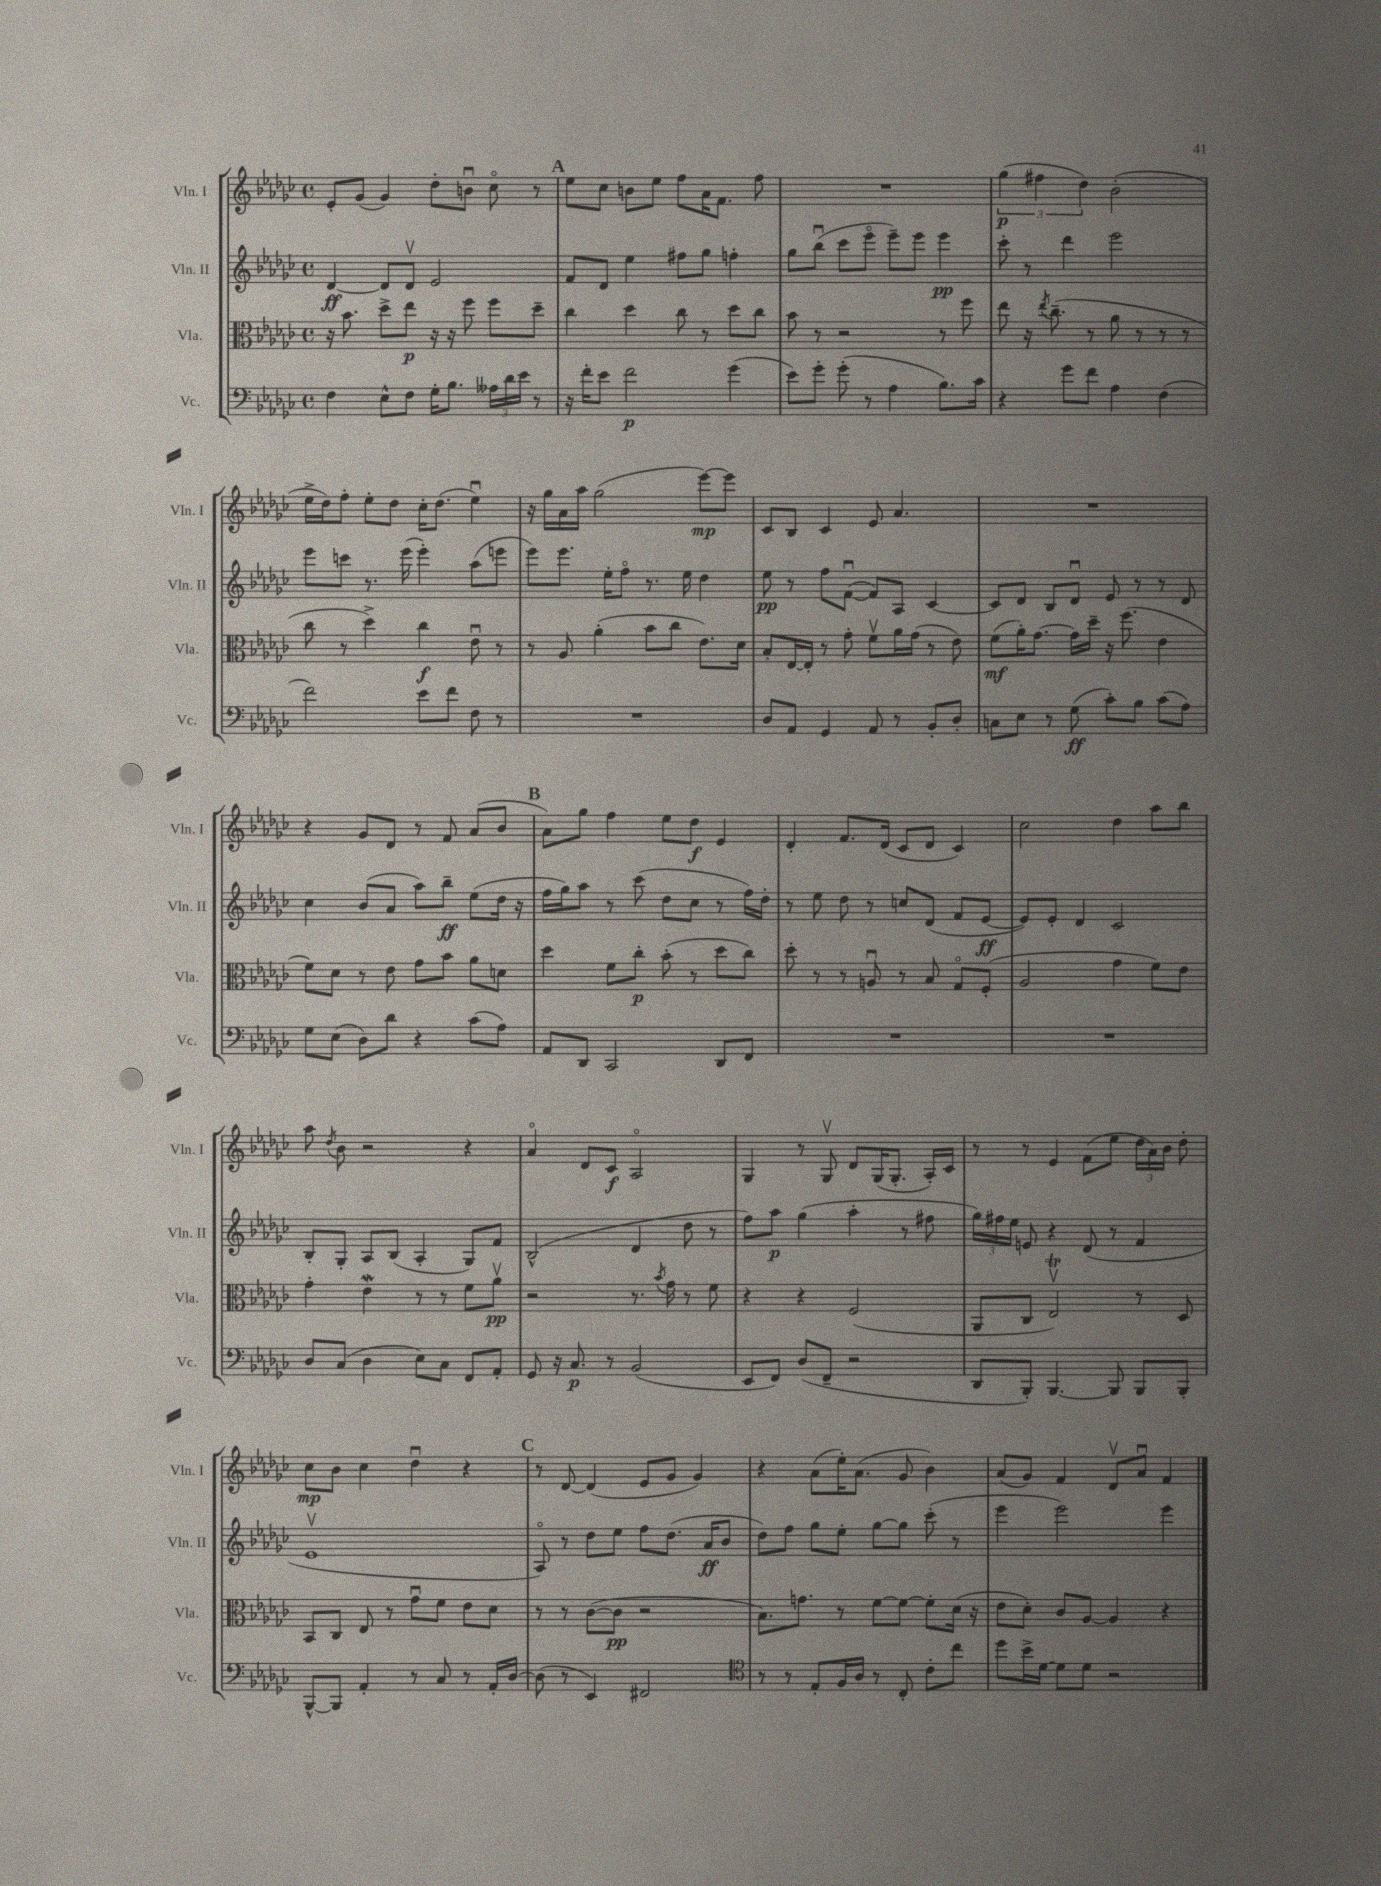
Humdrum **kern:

**kern	**dynam	**kern	**dynam	**kern	**dynam	**kern	**dynam
*part4	*part4	*part3	*part3	*part2	*part2	*part1	*part1
*staff4	*staff4	*staff3	*staff3	*staff2	*staff2	*staff1	*staff1
*I"Vc.	*	*I"Vla.	*	*I"Vln. II	*	*I"Vln. I	*
*I'Vc.	*	*I'Vla.	*	*I'Vln. II	*	*I'Vln. I	*
*clefF4	*	*clefC3	*	*clefG2	*	*clefG2	*
*k[b-e-a-d-g-c-]	*	*k[b-e-a-d-g-c-]	*	*k[b-e-a-d-g-c-]	*	*k[b-e-a-d-g-c-]	*
*M4/4	*	*M4/4	*	*M4/4	*	*M4/4	*
*met(c)	*	*met(c)	*	*met(c)	*	*met(c)	*
=4	=4	=4	=4	=4	=4	=4	=4
4F\	.	16r	.	[4d-/	ff	8e-'/L	.
.	.	8.b-\	.	.	.	.	.
.	.	.	.	.	.	(8g-/J	.
8E-^^\L	.	8dd-^\L	.	8d-/L]	.	4g-/)	.
8F\J	.	8ee-\J	p	8d-v/J	.	.	.
16G-'\KL	.	16r	.	2e-/	.	8dd-'\L	.
8.B-\J	.	16r	.	.	.	.	.
.	.	8ff\	.	.	.	8bnu\J	.
24A--X\LL	.	8ff\L	.	.	.	8cc-\	.
24d-\	.	.	.	.	.	.	.
24e-\JJ	.	.	.	.	.	.	.
8r	.	8dd-~\J	.	.	.	8r	.
!!LO:REH:place=s1:t=A
=5	=5	=5	=5	=5	=5	=5	=5
16r	.	4cc-\	.	8f/L	.	8ee-\L	.
16f'\KL	.	.	.	.	.	.	.
8e-\J	.	.	.	8d-/J	.	8cc-\J	.
2f\	p	4dd-\	.	4ee-\	.	8bn\L	.
.	.	.	.	.	.	8ee-\J	.
.	.	8cc-\	.	8ff#X\L	.	8ff\L	.
.	.	8r	.	8gg-\J	.	16a-\K	.
.	.	.	.	.	.	8.f\J	.
(4g-\	.	8dd-\L	.	4ffn'\	.	.	.
.	.	8cc-\J	.	.	.	8ff\	.
=6	=6	=6	=6	=6	=6	=6	=6
8e-\L)	.	8b-\	.	8gg-\L	.	1r	.
8g-'\J	.	8r	.	(8bb-u\J	.	.	.
(8g-'\	.	2r	.	8ccc-\L	.	.	.
8r	.	.	.	8eee-\J	.	.	.
4A-\	.	.	.	8eee-~\L)	.	.	.
.	.	.	.	8eee-\J	.	.	.
8.B-\L)	.	8r	.	4eee-\	pp	.	.
.	.	8ff\	.	.	.	.	.
16c-\Jk	.	.	.	.	.	.	.
=7	=7	=7	=7	=7	=7	=7	=7
4r	.	8ee-\	.	8ccc-'\	.	(6gg-\	p
.	.	16r	.	8r	.	.	.
.	.	.	.	.	.	6ff#X\	.
.	.	8qee-/	.	.	.	.	.
.	.	(8.cc-~\	.	.	.	.	.
8g-\L	.	.	.	4ddd-\	.	.	.
.	.	.	.	.	.	6dd-\)	.
8f\J	.	8r	.	.	.	.	.
4A-\	.	8a-\	.	2eee-\	.	(2b-'\	.
.	.	8r	.	.	.	.	.
(4F\	.	8r	.	.	.	.	.
.	.	8r	.	.	.	.	.
!!LO:LB:g=z
=8	=8	=8	=8	=8	=8	=8	=8
2f\)	.	8cc-\	.	8eee-\L	.	16ee-^\LL	.
.	.	.	.	.	.	16dd-\J)	.
.	.	8r	.	8cccn\J	.	8ff'\J	.
.	.	4dd-^\)	.	8.r	.	8ee-'\L	.
.	.	.	.	.	.	8dd-\J	.
.	.	.	.	(16eee-\	.	.	.
8e-\L	.	4cc-\	f	4eee-'\)	.	16cc-'\KL	.
.	.	.	.	.	.	(8.dd-\J	.
8f\J	.	.	.	.	.	.	.
8F\	.	8e-u\	.	(8aa-\L	.	4ee-u\)	.
8r	.	8r	.	8eeen\J	.	.	.
=9	=9	=9	=9	=9	=9	=9	=9
1r	.	8r	.	8eee-\L)	.	16r	.
.	.	.	.	.	.	16gg-\LL	.
.	.	8A-/	.	8.eee-\J	.	16a-\	.
.	.	.	.	.	.	16aa-\JJ	.
.	.	(4a-'\	.	.	.	(2gg-\	.
.	.	.	.	16ee-'\KL	.	.	.
.	.	.	.	8ff\J	.	.	.
.	.	8b-\L	.	8.r	.	.	.
.	.	8cc-\J	.	.	.	.	.
.	.	.	.	16ee-\	.	.	.
.	.	8.e-\L)	.	4dd-\	.	[8eee-\L)	mp
.	.	.	.	.	.	8eee-\J]	.
.	.	16d-\Jk	.	.	.	.	.
=10	=10	=10	=10	=10	=10	=10	=10
8D-/L	.	8B-'/L	.	8ee-\	pp	8c-/L	.
8AA-/J	.	[16E-/L	.	8r	.	8B-/J	.
.	.	16E-'/JJ]	.	.	.	.	.
4GG-/	.	8r	.	8ff\L	.	4c-/	.
.	.	8g-'\	.	([8fu\J	.	.	.
8AA-/	.	8fv\L	.	8f/L])	.	8e-/	.
8r	.	16a-\L	.	8A-/J	.	4.a-/	.
.	.	(16g-\JJ	.	.	.	.	.
8BB-'/L	.	8r	.	[4c-/	.	.	.
8D-'/J	.	8e-\)	.	.	.	.	.
=11	=11	=11	=11	=11	=11	=11	=11
8Cn\L	.	(8f\L	mf	8c-/L]	.	1r	.
8E-\J	.	16a-'\K)	.	8d-/J	.	.	.
.	.	[8.g-\J	.	.	.	.	.
8r	.	.	.	8B-/L	.	.	.
(8G-\	ff	16g-\LL]	.	8d-u/J	.	.	.
.	.	16dd-~\JJ	.	.	.	.	.
8c-'\L)	.	16r	.	8e-/	.	.	.
.	.	(8.ff\	.	.	.	.	.
8B-\J	.	.	.	8r	.	.	.
(8c-\L	.	4e-\	.	8r	.	.	.
8A-\J)	.	.	.	8d-/	.	.	.
!!LO:LB:g=z
=12	=12	=12	=12	=12	=12	=12	=12
8G-\L	.	8f\L)	.	4cc-\	.	4r	.
(8E-\J	.	8d-\J	.	.	.	.	.
8D-\L)	.	8r	.	(8b-/L	.	8g-/L	.
8d-\J	.	8e-\	.	8a-/J	.	8d-/J	.
4r	.	8g-\L	.	8aa-\L)	.	8r	.
.	.	8b-\J	.	8bb-~\J	ff	8f/	.
(8c-\L	.	8a-\L	.	(8ee-\L	.	(8a-/L	.
8A-\J)	.	8dn\J	.	16dd-\Jk	.	8b-/J	.
.	.	.	.	16r	.	.	.
!!LO:REH:place=s1:t=B
=13	=13	=13	=13	=13	=13	=13	=13
8AA-/L	.	4dd-\	.	16ff\LL	.	8a-\L)	.
.	.	.	.	16gg-\J)	.	.	.
8DD-/J	.	.	.	8aa-\J	.	8gg-\J	.
2CC-/	.	8f\L	.	8r	.	4ff\	.
.	.	8cc-'\J	p	(8ccc-\	.	.	.
.	.	(8b-'\	.	8dd-\L	.	8ee-\L	.
.	.	8r	.	8cc-\J	.	8dd-\J	f
8DD-/L	.	8dd-\L	.	8r	.	4e-/	.
8FF/J	.	8cc-\J)	.	16ff\LL)	.	.	.
.	.	.	.	16dd-'\JJ	.	.	.
=14	=14	=14	=14	=14	=14	=14	=14
1r	.	8dd-'\	.	8r	.	4d-'/	.
.	.	8r	.	8ee-\	.	.	.
.	.	8r	.	8dd-\	.	8.f/L	.
.	.	8Anu/	.	8r	.	.	.
.	.	.	.	.	.	(16d-/Jk	.
.	.	8r	.	8ccn/L	.	8c-/L	.
.	.	8B-/	.	(8d-/J	.	8d-/J	.
.	.	8G-/L	.	8f/L	.	4c-/)	.
.	.	(8F'/J	.	[8e-/J	ff	.	.
=15	=15	=15	=15	=15	=15	=15	=15
1r	.	2A-/	.	8e-/L])	.	2cc-\	.
.	.	.	.	8e-'/J	.	.	.
.	.	.	.	4d-/	.	.	.
.	.	4g-\	.	2c-/	.	4dd-\	.
.	.	8f\L)	.	.	.	8aa-\L	.
.	.	8e-\J	.	.	.	8bb-\J	.
!!LO:LB:g=z
=16	=16	=16	=16	=16	=16	=16	=16
8D-/L	.	4g-'\	.	8B-'/L	.	8aa-\	.
.	.	.	.	.	.	8qdd-/	.
(8C-/J	.	.	.	8G-'/J	.	8b-\	.
4D-\	.	4e-W\	.	8A-/L	.	2r	.
.	.	.	.	(8B-/J	.	.	.
8E-\L)	.	8r	.	4A-'/	.	.	.
8C-\J	.	8r	.	.	.	.	.
8FF/L	.	8f\L	.	8G-/L)	.	4r	.
8AA-'/J	.	8a-v\J	pp	8f/J	.	.	.
=17	=17	=17	=17	=17	=17	=17	=17
8GG-/	.	2r	.	(2B-^^/	.	4a-/	.
16r	.	.	.	.	.	.	.
8.C-/	p	.	.	.	.	.	.
.	.	.	.	.	.	8d-/L	.
8r	.	.	.	.	.	8c-/J	f
(2BB-/	.	8.r	.	4d-/	.	2A-/	.
.	.	8qb-/	.	.	.	.	.
.	.	16g-\	.	.	.	.	.
.	.	8r	.	8dd-\	.	.	.
.	.	8f\	.	8r	.	.	.
=18	=18	=18	=18	=18	=18	=18	=18
8EE-/L	.	4r	.	8ff\L)	.	4G-/	.
8FF/J)	.	.	.	8aa-\J	p	.	.
(8D-/L	.	4r	.	(4gg-\	.	8r	.
8FF~/J	.	.	.	.	.	8G-v/	.
2r	.	(2F/	.	4aa-'\	.	8d-/L	.
.	.	.	.	.	.	(16G-/K	.
.	.	.	.	.	.	8.G-'/J	.
.	.	.	.	8r	.	.	.
.	.	.	.	8ff#X\	.	16A-'/LL)	.
.	.	.	.	.	.	16c-/JJ	.
=19	=19	=19	=19	=19	=19	=19	=19
8DD-/L	.	8AA-/L	.	24gg-\LL)	.	8r	.
.	.	.	.	24ff#X\	.	.	.
.	.	.	.	24ee-\JJ	.	.	.
8BBB-'/J)	.	8C-/J	.	8en/	.	8r	.
[4.BBB-/	.	2E-Tv/)	.	4r	.	4e-/	.
.	.	.	.	(8d-/	.	(8f\L	.
8BBB-/]	.	.	.	8r	.	8ee-\J	.
8BBB-/L	.	8r	.	4f/	.	24dd-\LL	.
.	.	.	.	.	.	24a-\)	.
.	.	.	.	.	.	24b-\JJ	.
8BBB-'/J	.	8D-/	.	.	.	8dd-'\	.
!!LO:LB:g=z
=20	=20	=20	=20	=20	=20	=20	=20
[8BBB-^^/L	.	8BB-/L	.	1e-v	.	8cc-\L	mp
8BBB-/J]	.	8C-/J	.	.	.	8b-\J	.
4AA-'/	.	8E-/	.	.	.	4cc-\	.
.	.	8r	.	.	.	.	.
8r	.	8g-u\L	.	.	.	4dd-u\	.
8C-/	.	8f\J	.	.	.	.	.
8r	.	8e-\L	.	.	.	4r	.
16AA-'/LL	.	8d-\J	.	.	.	.	.
[16D-/JJ	.	.	.	.	.	.	.
!!LO:REH:place=s1:t=C
=21	=21	=21	=21	=21	=21	=21	=21
(8D-\]	.	8r	.	8A-/)	.	8r	.
8r	.	8r	.	8r	.	[8d-/	.
4EE-/)	.	([8c-\L	.	8dd-\L	.	(4d-/]	.
.	.	8c-\J]	pp	8ee-\J	.	.	.
2FF#X/	.	2r	.	8ff\L	.	8e-/L	.
.	.	.	.	(8.dd-\J	.	8g-/J	.
.	.	.	.	.	.	4g-/)	.
.	.	.	.	16a-/KL	ff	.	.
.	.	.	.	8b-/J	.	.	.
=22	=22	=22	=22	=22	=22	=22	=22
*clefC4	*	*	*	*	*	*	*
8r	.	8.B-\L)	.	8dd-\L)	.	4r	.
8r	.	.	.	8ff\J	.	.	.
.	.	8.gn\J	.	.	.	.	.
8E-'/L	.	.	.	8gg-\L	.	(8a-\L	.
16F/L	.	8r	.	8ee-'\J	.	16ee-'\K)	.
16A-/JJ	.	.	.	.	.	(8.a-\J	.
8r	.	[8f\L	.	[8gg-\L	.	.	.
8C-'/	.	8f\J_	.	8gg-\J]	.	8g-/	.
8c-'\L	.	8f'\L]	.	(8ccc-'\	.	4b-\)	.
8cc-\J	.	(16d-\Jk	.	8r	.	.	.
.	.	16r	.	.	.	.	.
=23	=23	=23	=23	=23	=23	=23	=23
8dd-\L	.	8e-\L	.	4eee-\	.	(8a-/L	.
16b-^\L	.	8d-'\J)	.	.	.	8g-/J)	.
[16d-\JJ	.	.	.	.	.	.	.
8d-\L]	.	8c-/L	.	2eee-\)	.	4f/	.
8d-\J	.	[8A-/J	.	.	.	.	.
2r	.	4A-/]	.	.	.	8d-v/L	.
.	.	.	.	.	.	8a-u/J	.
.	.	4r	.	4eee-\	.	4f/	.
==	==	==	==	==	==	==	==
*-	*-	*-	*-	*-	*-	*-	*-
